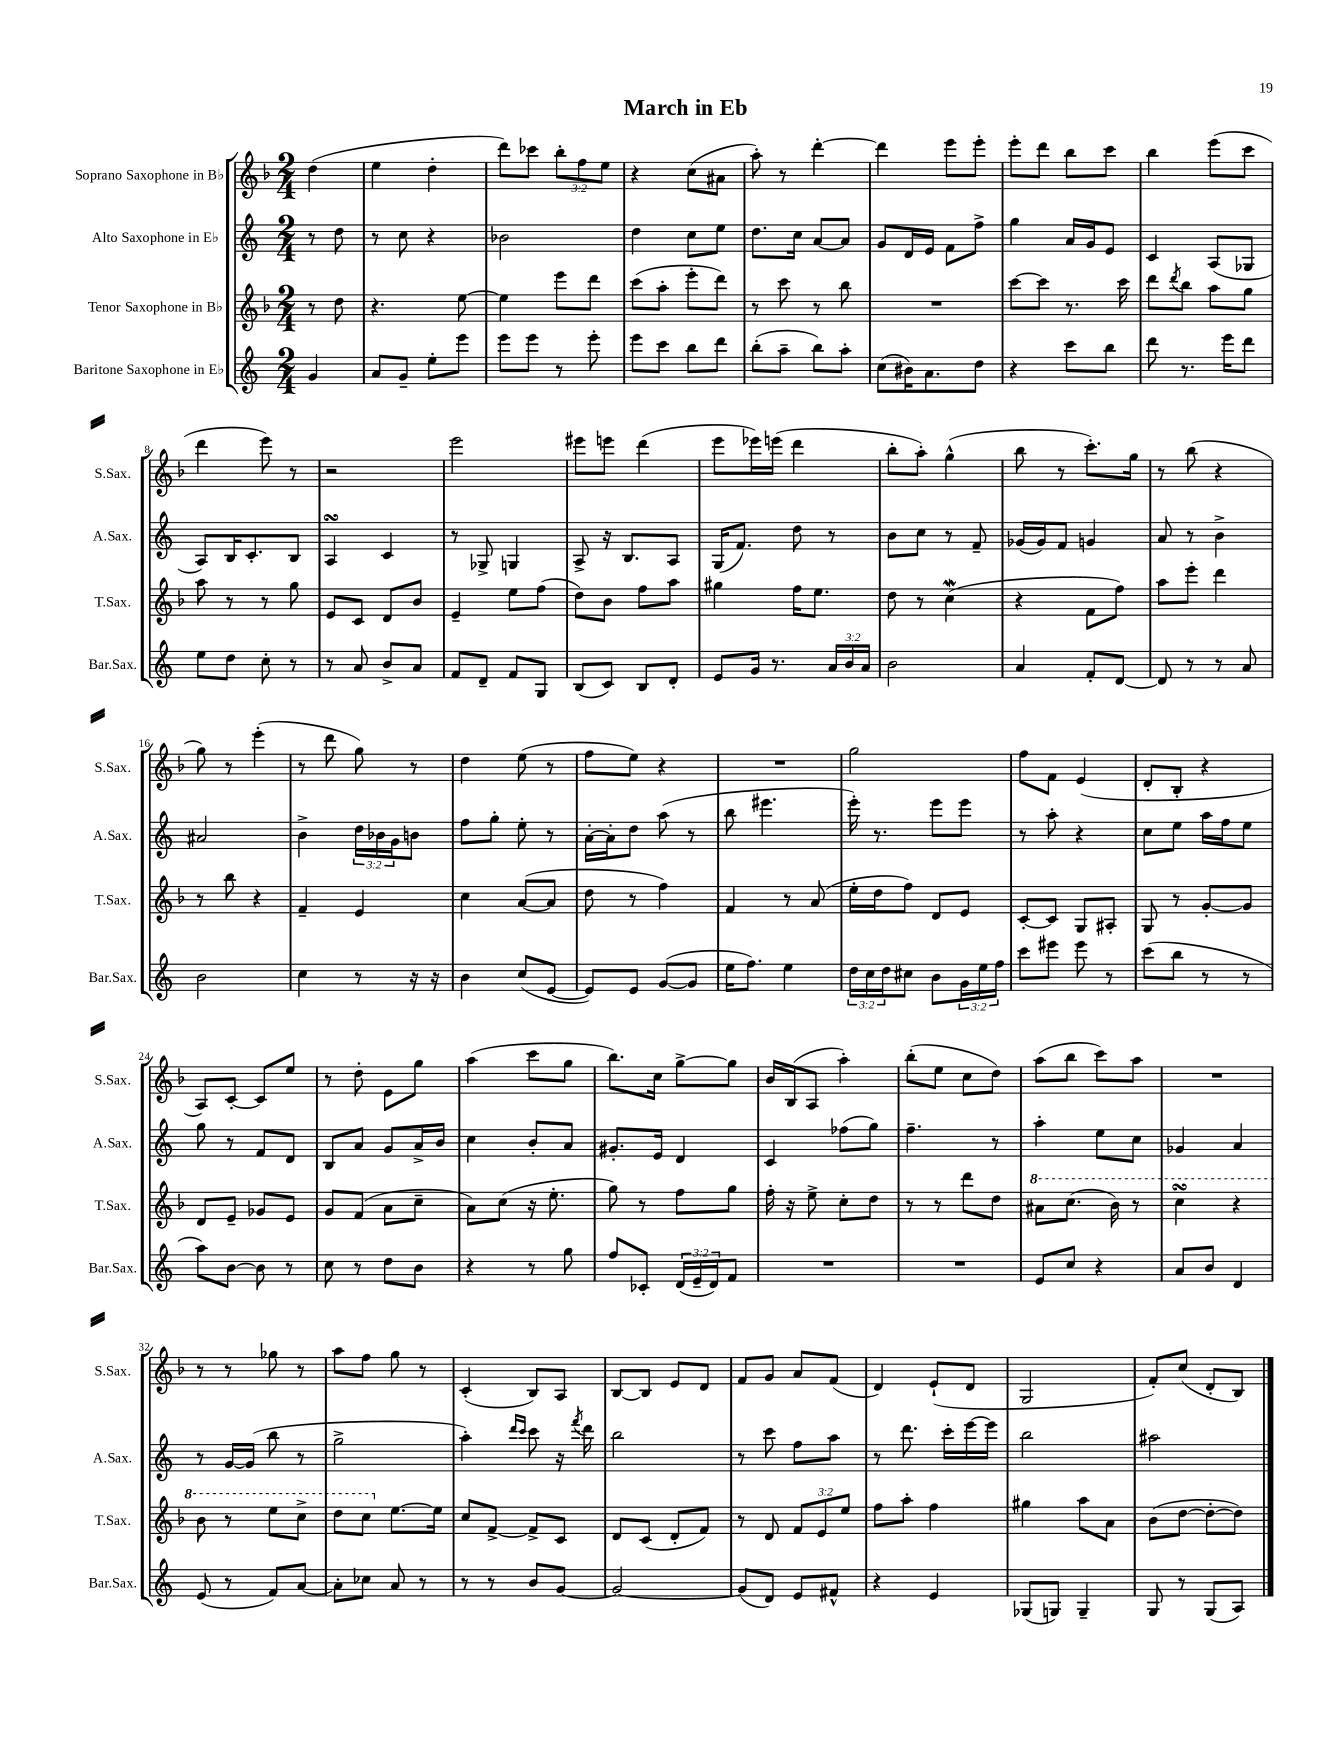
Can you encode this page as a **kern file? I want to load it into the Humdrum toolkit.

**kern	**kern	**kern	**kern
*part4	*part3	*part2	*part1
*staff4	*staff3	*staff2	*staff1
*I"Baritone Saxophone in E♭	*I"Tenor Saxophone in B♭	*I"Alto Saxophone in E♭	*I"Soprano Saxophone in B♭
*I'Bar.Sax.	*I'T.Sax.	*I'A.Sax.	*I'S.Sax.
*clefG2	*clefG2	*clefG2	*clefG2
*k[]	*k[b-]	*k[]	*k[b-]
*M2/4	*M2/4	*M2/4	*M2/4
=	=	=	=
4g/	8r	8r	(4dd\
.	8dd\	8dd\	.
=1	=1	=1	=1
8a/L	4.r	8r	4ee\
8g~/J	.	8cc\	.
8ee'\L	.	4r	4dd'\
8eee\J	[8ee\	.	.
=2	=2	=2	=2
8eee\L	4ee\]	2b-X\	8ddd\L)
8eee\J	.	.	8ccc-X\J
8r	8eee\L	.	12bb-'\L
.	.	.	12ff\
8eee'\	8ddd\J	.	.
.	.	.	12ee\J
=3	=3	=3	=3
8eee\L	(8ccc\L	4dd\	4r
8ccc\J	8aa'\J	.	.
8bb\L	8eee'\L	8cc\L	(8cc\L
8ddd\J	8ddd\J)	8ee\J	8a#X\J
=4	=4	=4	=4
(8bb'\L	8r	8.dd\L	8aa'\)
8aa~\J	8ccc\	.	8r
.	.	16cc\Jk	.
8bb\L)	8r	[8a/L	[4ddd'\
8aa'\J	8bb-\	8a/J]	.
=5	=5	=5	=5
(8cc\L	2r	8g/L	4ddd\]
16b#X\K)	.	16d/L	.
8.a\	.	16e/JJ	.
.	.	8f\L	8eee\L
8dd\J	.	8ff^\J	8eee'\J
=6	=6	=6	=6
4r	[8ccc\L	4gg\	8eee'\L
.	8ccc\J]	.	8ddd\J
8ccc\L	8.r	16a/LL	8bb-\L
.	.	16g/J	.
8bb\J	.	8e/J	8ccc\J
.	16ccc\	.	.
=7	=7	=7	=7
8ddd\	8ddd\L	4c/	4bb-\
.	8qddd/	.	.
8.r	8bb-\J	.	.
.	8aa\L	(8A/L	(8eee\L
16eee\KL	.	.	.
8ddd\J	8gg\J	8G-X/J	8ccc\J
!!LO:LB:g=z
=8	=8	=8	=8
8ee\L	8aa\	8A/L)	4ddd\
8dd\J	8r	16B/K	.
.	.	8.c'/	.
8cc'\	8r	.	8eee\)
8r	8gg\	8B/J	8r
=9	=9	=9	=9
8r	8e/L	4AsSSS/	2r
8a/	8c/J	.	.
8b^/L	8d/L	4c/	.
8a/J	8b-/J	.	.
=10	=10	=10	=10
8f/L	4e~/	8r	2eee\
8d~/J	.	8G-X^/	.
8f/L	8ee\L	4Gn/	.
8G/J	(8ff\J	.	.
=11	=11	=11	=11
(8B/L	8dd\L)	8A^/	8eee#X\L
8c/J)	8b-\J	16r	8eeen\J
.	.	8.B/L	.
8B/L	8ff\L	.	(4ddd\
8d'/J	8aa\J	8A/J	.
=12	=12	=12	=12
8e/L	4gg#X\	(16G/KL	8eee\L
.	.	8.f/J)	.
16g/Jk	.	.	16eee-X\L)
8.r	.	.	(16eeen\JJ
.	16ff\KL	8dd\	4ddd\
.	8.ee\J	.	.
24a/LL	.	8r	.
24b/	.	.	.
24a/JJ	.	.	.
=13	=13	=13	=13
2b\	8dd\	8b\L	8bb-'\L
.	8r	8cc\J	8aa'\J)
.	(4ccW\	8r	(4gg^^\
.	.	8f~/	.
=14	=14	=14	=14
4a/	4r	(16g-X/LL	8bb-\
.	.	16g-/J)	.
.	.	8f/J	8r
8f'/L	8f\L	4gn/	8.ccc'\L)
[8d/J	8ff\J)	.	.
.	.	.	16gg\Jk
=15	=15	=15	=15
8d/]	8aa\L	8a/	8r
8r	8eee'\J	8r	(8bb-\
8r	4ddd\	4b^\	4r
8a/	.	.	.
!!LO:LB:g=z
=16	=16	=16	=16
2b\	8r	2a#X/	8gg\)
.	8bb-\	.	8r
.	4r	.	(4eee'\
=17	=17	=17	=17
4cc\	4f~/	4b^\	8r
.	.	.	8ddd\
8r	4e/	24dd\LL	8gg\)
.	.	24b-X\	.
.	.	24g\J	.
16r	.	8bn\J	8r
16r	.	.	.
=18	=18	=18	=18
4b\	4cc\	8ff\L	4dd\
.	.	8gg'\J	.
(8cc/L	([8a/L	8ee'\	(8ee\
[8e/J	8a/J]	8r	8r
=19	=19	=19	=19
8e/L])	8dd\	[16a'\LL	8ff\L
.	.	16a'\J]	.
8e/J	8r	8dd\J	8ee\J)
([8g/L	4ff\)	(8aa\	4r
8g/J]	.	8r	.
=20	=20	=20	=20
16ee\KL	4f/	8bb\	2r
8.ff\J)	.	.	.
.	.	4.eee#X\	.
4ee\	8r	.	.
.	(8a/	.	.
=21	=21	=21	=21
24dd\LL	16ee'\LL	16eee'\)	2gg\
24cc\	.	.	.
.	16dd\J	8.r	.
24dd\J	.	.	.
8cc#X\J	8ff\J)	.	.
8b\L	8d/L	8eee\L	.
24g\L	8e/J	8eee\J	.
24ee\	.	.	.
24ff\JJ	.	.	.
=22	=22	=22	=22
8ccc\L	[8c'/L	8r	8ff\L
8eee#X\J	8c/J]	8aa'\	8f\J
8eee#\	8G/L	4r	(4e/
8r	8A#X'/J	.	.
=23	=23	=23	=23
(8ccc\L	8G/	8cc\L	8d'/L
8bb\J	8r	8ee\J	8B-'/J
8r	[8g'/L	16aa\LL	4r
.	.	16ff\J	.
8r	8g/J]	8ee\J	.
!!LO:LB:g=z
=24	=24	=24	=24
8aa\L)	8d/L	8gg\	8A/L)
[8b\J	8e~/J	8r	[8c'/J
8b\]	8g-X/L	8f/L	8c/L]
8r	8e/J	8d/J	8ee/J
=25	=25	=25	=25
8cc\	8g/L	8B/L	8r
8r	(8f/J	8a/J	8dd'\
8dd\L	8a\L	8g/L	8e\L
8b\J	8cc~\J	16a^/L	8gg\J
.	.	16b/JJ	.
=26	=26	=26	=26
4r	8a\L)	4cc\	(4aa\
.	(8cc\J	.	.
8r	16r	8b'/L	8ccc\L
.	8.ee'\	.	.
8gg\	.	8a/J	8gg\J
=27	=27	=27	=27
8ff/L	8gg\)	8.g#X'/L	8.bb-\L)
8c-X'/J	8r	.	.
.	.	16e/Jk	16cc\Jk
(24d/LL	8ff\L	4d/	[8gg^\L
24e~/	.	.	.
24d/J)	.	.	.
8f/J	8gg\J	.	8gg\J]
=28	=28	=28	=28
2r	16ff'\	4c/	16b-/LL
.	16r	.	(16B-/J
.	8ee^\	.	8A/J
.	8cc'\L	(8ff-X\L	4aa'\)
.	8dd\J	8gg\J)	.
=29	=29	=29	=29
2r	8r	4.ff~\	(8bb-'\L
.	8r	.	8ee\J
.	8ddd\L	.	8cc\L
.	8dd\J	8r	8dd\J)
=30	=30	=30	=30
*	*8va	*	*
8e/L	8aa#X\L	4aa'\	(8aa\L
8cc/J	(8.ccc\J	.	8bb-\J
4r	.	8ee\L	8ccc\L)
.	16bb-\)	.	.
.	8r	8cc\J	8aa\J
=31	=31	=31	=31
8a/L	4cccsSSS\	4g-X/	2r
8b/J	.	.	.
4d/	4r	4a/	.
!!LO:LB:g=z
=32	=32	=32	=32
(8e/	8bb-\	8r	8r
8r	8r	[16g/LL	8r
.	.	(16g/JJ]	.
8f/L)	8eee\L	8bb\	8gg-X\
[8a/J	8ccc^\J	8r	8r
=33	=33	=33	=33
8a'\L]	8ddd\L	2gg^\	8aa\L
8cc-X\J	8ccc\J	.	8ff\J
*	*X8va	*	*
8a/	[8.ee\L	.	8gg\
8r	.	.	8r
.	16ee\Jk]	.	.
=34	=34	=34	=34
8r	8cc/L	4aa'\)	(4c'/
8r	[8f^/J	.	.
.	.	16qqddd/LL	.
.	.	16qqccc/JJ	.
8b/L	8f^/L]	8ccc\	8B-/L)
[8g/J	8c/J	16r	8A/J
.	.	8qfff/	.
.	.	16ddd\	.
=35	=35	=35	=35
2g/_	8d/L	2bb\	[8B-/L
.	(8c/J	.	8B-/J]
.	8d'/L	.	8e/L
.	8f/J)	.	8d/J
=36	=36	=36	=36
(8g/L]	8r	8r	8f/L
8d/J)	8d/	8ccc\	8g/J
8e/L	12f/L	8ff\L	8a/L
.	12e/	.	.
8f#X^^/J	.	8aa\J	(8f/J
.	12ee/J	.	.
=37	=37	=37	=37
4r	8ff\L	8r	4d/)
.	8aa'\J	8.ddd\	.
4e/	4ff\	.	(8e`/L
.	.	16ccc'\LL	.
.	.	[16eee\	8d/J
.	.	16eee\JJ]	.
=38	=38	=38	=38
(8G-X/L	4gg#X\	2bb\	2G/
8Gn/J)	.	.	.
4G~/	8aa\L	.	.
.	8a\J	.	.
=39	=39	=39	=39
8G/	(8b-\L	2aa#X\	8f'/L)
8r	[8dd\J	.	(8cc/J
(8G/L	8dd'\L_	.	8d'/L
8A/J)	8dd\J])	.	8B-/J)
==	==	==	==
*-	*-	*-	*-
